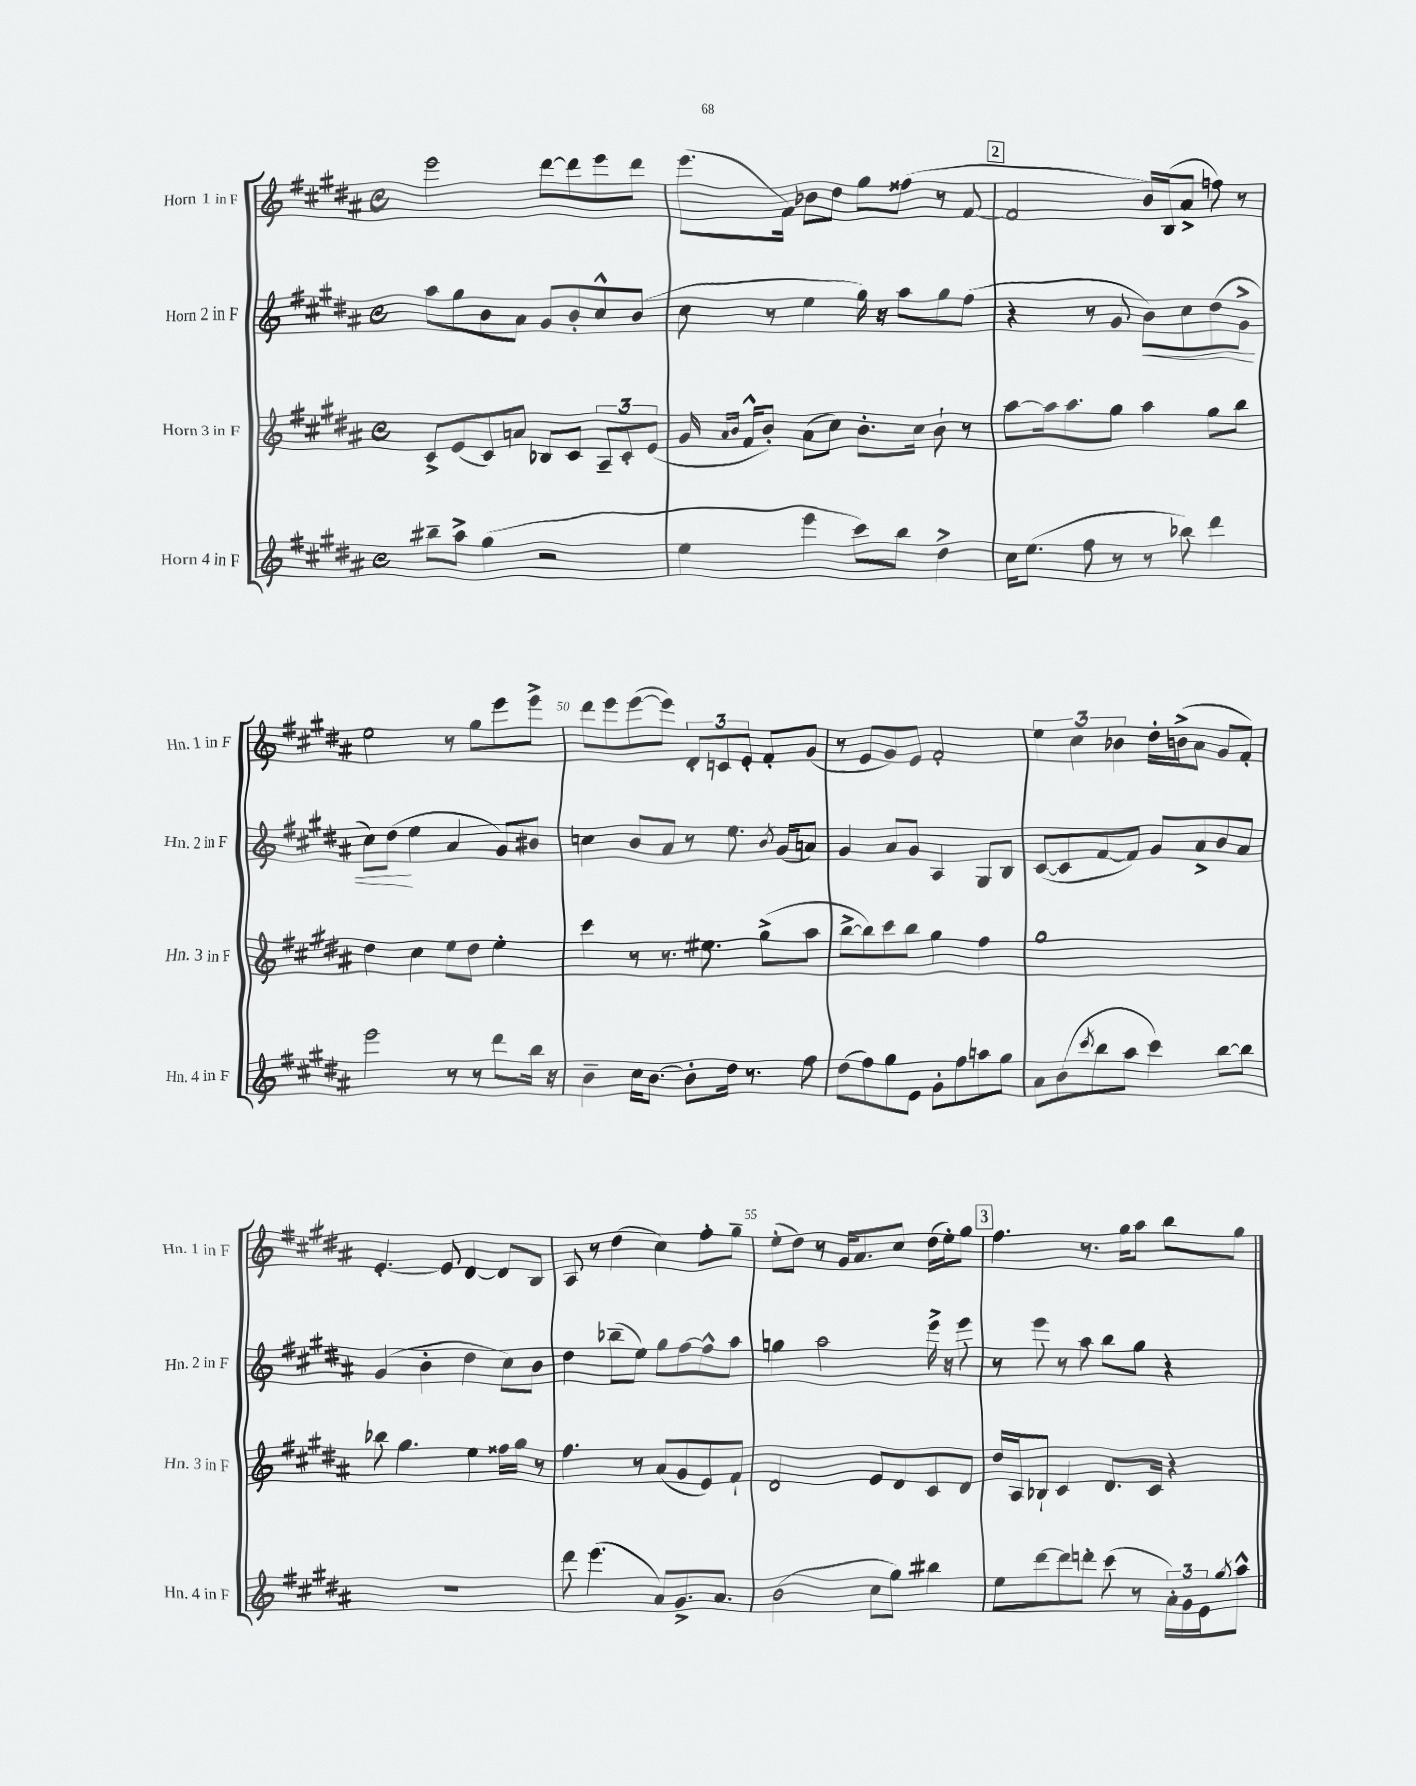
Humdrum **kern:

**kern	**kern	**kern	**dynam	**kern
*part4	*part3	*part2	*part2	*part1
*staff4	*staff3	*staff2	*staff2	*staff1
*I"Horn 4 in F	*I"Horn 3 in F	*I"Horn 2 in F	*	*I"Horn 1 in F
*I'Hn. 4 in F	*I'Hn. 3 in F	*I'Hn. 2 in F	*	*I'Hn. 1 in F
*clefG2	*clefG2	*clefG2	*	*clefG2
*k[f#c#g#d#a#]	*k[f#c#g#d#a#]	*k[f#c#g#d#a#]	*	*k[f#c#g#d#a#]
*M4/4	*M4/4	*M4/4	*	*M4/4
*met(c)	*met(c)	*met(c)	*	*met(c)
=46	=46	=46	=46	=46
8bb#X~\L	8c#^/L	8aa#\L	.	2eee\
8aa#^\J	(8e/	8gg#\	.	.
(4gg#\	8c#/)	8b\	.	.
.	8an/J	8a#\J	.	.
2r	8B-X/L	8g#/L	.	[8ddd#\L
.	8c#/J	8b'/	.	8ddd#\]
.	12A#~/L	8cc#^^/	.	8eee\
.	12c#'/	.	.	.
.	.	(8b/J	.	8ddd#\J
.	(12e/J	.	.	.
=47	=47	=47	=47	=47
4ee\	16g#/	8cc#\	.	(8.eee\L
.	16qqa#/LL	.	.	.
.	16qqb/JJ	.	.	.
.	16f#^^/KL	.	.	.
.	8b'/J)	8r	.	.
.	.	.	.	16f#\Jk)
4eee\	(8a#\L	4ee\	.	8b-X\L
.	8cc#\J)	.	.	8dd#\J
8ccc#\L)	8.b'\L	16gg#\)	.	8gg#\L
.	.	16r	.	.
8bb\J	.	8aa#\L	.	(8ff##X\J
.	16cc#\Jk	.	.	.
4dd#^\	8b`\	8gg#\	.	8r
.	8r	(8ff#\J	.	[8f#/
!!LO:REH:place=s1:t=2
=48	=48	=48	=48	=48
16cc#\KL	[8aa#\L	4r	.	2f#/]
(8.ee\J	.	.	.	.
.	16aa#\k]	.	.	.
.	8.aa#\	.	.	.
8ff#\	.	8r	.	.
8r	8gg#\J	8g#/	.	.
!	!	!	!LO:HP:b	!
8r	4aa#\	8b\L)	<	16b/LL)
.	.	.	.	(16B/J
8bb-X\)	.	8cc#\	.	8a#^/J
4ddd#\	8gg#\L	(8dd#\	.	8ffn\)
.	8bb\J	8g#^\J	.	8r
!!LO:LB:g=z
=49	=49	=49	=49	=49
2eee\	4dd#\	8cc#\L)	.	2ee\
.	.	(8dd#\J	.	.
.	4cc#\	4ee\	[	.
8r	8ee\L	4a#/	.	8r
8r	8dd#\J	.	.	8gg#\L
8ddd#\L	4ee'\	8g#/L)	.	8eee\
16bb\Jk	.	8b#X/J	.	8eee^\J
16r	.	.	.	.
=50	=50	=50	=50	=50
4b~\	4ccc#\	4ccn\	.	8ddd#\L
.	.	.	.	8eee\
16cc#\KL	8r	8b/L	.	([8eee\
[8.b\J	.	.	.	.
.	8.r	8a#/J	.	8eee\J])
8b'\L]	.	8r	.	12d#'/L
.	8.ee#X\	.	.	.
.	.	.	.	12cn/
16dd#\Jk	.	8.ee\	.	.
.	.	.	.	12e'/J
8.r	.	.	.	.
.	(8gg#^\L	.	.	8f#'/L
.	.	8qb/	.	.
.	.	(16g#/KL	.	.
8ff#\	8aa#\J	8an/J)	.	(8g#/J
=51	=51	=51	=51	=51
(8dd#\L	[8bb^\L	4g#/	.	8r
8ff#\)	8bb\])	.	.	8e/L
8gg#\	8ccc#\	8a#/L	.	8g#/)
8e\J	8bb\J	8g#/J	.	8e/J
8g#'\L	4gg#\	4A#/	.	2f#'/
8ff#\	.	.	.	.
8aan\	4ff#\	8G#/L	.	.
8gg#\J	.	8B/J	.	.
=52	=52	=52	=52	=52
8a#\L	1gg#	([8c#/L	.	6ee\
(8b\	.	8c#/]	.	.
.	.	.	.	6cc#\
8qccc#/	.	.	.	.
8bb\	.	[8f#/	.	.
.	.	.	.	6b-X\
8aa#\J	.	8f#/J])	.	.
4ccc#\)	.	8g#/L	.	16dd#'\LL
.	.	.	.	(16bn^\J
.	.	8a#^/	.	8a#\J
[8bb\L	.	8b/	.	8g#/L
8bb\J]	.	8a#/J	.	8f#'/J)
!!LO:LB:g=z
=53	=53	=53	=53	=53
1r	8bb-X\	(4g#/	.	[4.e'/
.	4.gg#\	.	.	.
.	.	4b'\	.	.
.	.	.	.	8e/]
.	4ee\	4dd#\	.	[4d#/
.	16ff##X\LL	8cc#\L)	.	8d#/L]
.	16gg#\JJ	.	.	.
.	8r	8b\J	.	8B/J
=54	=54	=54	=54	=54
8ddd#\	4.ff#\	4dd#\	.	8A#/
(4.eee\	.	.	.	8r
.	.	(8bb-X~\L	.	(4dd#\
.	8r	8ee\J)	.	.
8a#/L)	(8a#/L	8gg#\L	.	4cc#\)
8.g#^/	8g#/	[8ff#\	.	.
.	8e/)	8ff#^^\]	.	8ff#'\L
8.a#/J	.	.	.	.
.	8f#`/J	8aa#\J	.	8gg#~\J
=55	=55	=55	=55	=55
(2b\	2d#/	4ggn\	.	(8ee'\L
.	.	.	.	8dd#\J)
.	.	2aa#\	.	8r
.	.	.	.	16g#/KL
.	.	.	.	8.a#/
8cc#\L	8e/L	.	.	.
8gg#\J)	8d#/	.	.	8cc#/J
4bb#X\	8c#/	16eee^\	.	(16dd#\LL
.	.	16r	.	16ee'\J)
.	8d#/J	8eee\	.	8gg#\J
!!LO:REH:place=s1:t=3
=56	=56	=56	=56	=56
8ee\L	16dd#/LL	8r	.	4.ff#\
.	16A#/J	.	.	.
[8ddd#\	8B-X`/J	8eee\	.	.
8ddd#\]	4c#/	8r	.	.
8dddn'\J	.	8aa#\	.	8.r
(8ccc#\	8.d#/L	8bb\L	.	.
.	.	.	.	16gg#\KL
8r	.	8gg#\J	.	8aa#\J
.	16c#/Jk	.	.	.
24a#'\LL)	4r	4r	.	8bb\L
24g#\	.	.	.	.
24e\J	.	.	.	.
8qgg#/	.	.	.	.
8aa#^^\J	.	.	.	8gg#\J
==	==	==	==	==
*-	*-	*-	*-	*-
